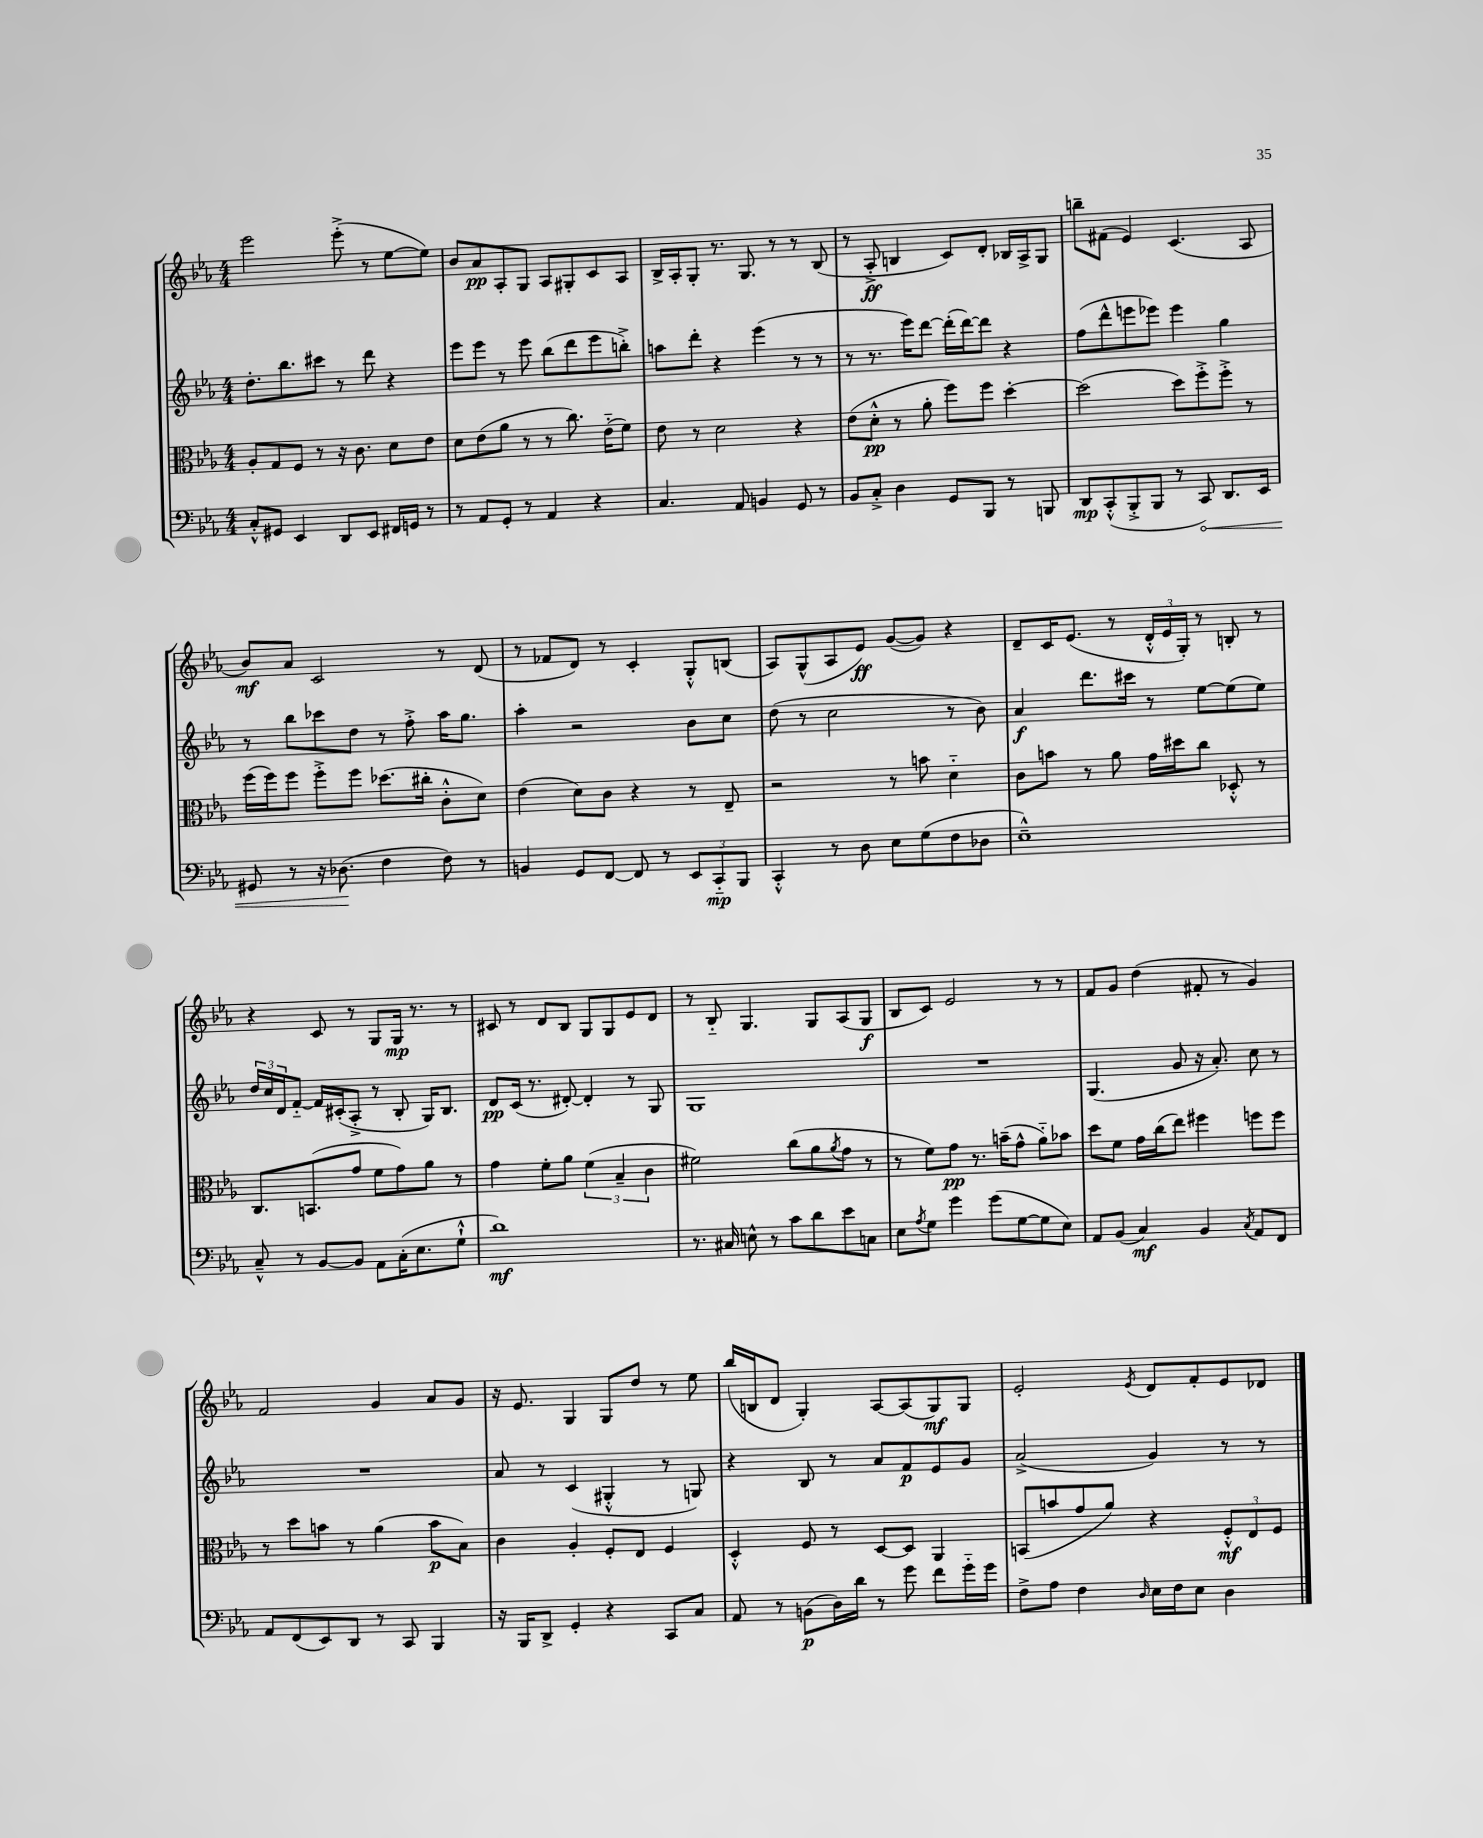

**kern	**kern	**kern	**kern
*staff4	*staff3	*staff2	*staff1
*clefF4	*clefC3	*clefG2	*clefG2
*k[b-e-a-]	*k[b-e-a-]	*k[b-e-a-]	*k[b-e-a-]
*M4/4	*M4/4	*M4/4	*M4/4
8C'^^	8A-'	8.dd'	2eee-
8GG#	8G	.	.
.	.	8.bb-	.
4EE-	8F	.	.
.	8r	8ccc#	.
8DD	16r	8r	(8eee-'^
.	8.c	.	.
8EE-	.	8ddd	8r
16FF#	8d	4r	[8ee-
16GG	.	.	.
8r	8e-	.	8ee-])
=	=	=	=
8r	8d	8eee-	8b-
8AA-	(8e-	8eee-	8a-
8GG'	8a-	8r	8A-'
8r	8r	8eee-	8G
4AA-	8r	(8bb-	8A-
.	8.cc)	8ddd	8G#'
4r	.	8eee-	8c
.	(16e-'~	.	.
.	8f)	8bb'^)	8A-
=	=	=	=
4.C	8e-	8aa	16B-^
.	.	.	16A-'
.	8r	8ddd'	8G'
.	2d	4r	8.r
8AA-	.	.	.
.	.	.	8.G
4BB	.	(4eee-	.
.	.	.	8r
8GG	4r	8r	8r
8r	.	8r	(8B-
=	=	=	=
8BB-	(8e-	8r	8r
8C'^	8d'^^	8.r	8A-'^
4D	8r	.	4B
.	.	16eee-)	.
.	8a-'	[8ddd	.
8GG	8ff)	(16ddd']	8c)
.	.	[16ddd)	.
8BBB-	8ff	8ddd]	8d'
8r	[4dd'	4r	16B-
.	.	.	16A-^
8BBB	.	.	8G
=	=	=	=
8DD	(2dd]	(8ff	8bb~
(8CC'^^	.	8ddd^^	(8f#
8BBB-'^	.	8eee	4e-)
8BBB-	.	8eee-)	.
8r	8dd)	4eee-	(4.c
8CC)	8ff'^	.	.
8.DD	8ff'^	4gg	.
.	8r	.	8A-
16EE-	.	.	.
=	=	=	=
8GG#	(16ff	8r	8b-)
.	16ff)	.	.
8r	8ff	8bb-	8a-
16r	8ff'^	8ccc-	2c
(8.D-	.	.	.
.	8ff	8dd	.
4F	(8.dd-	8r	.
.	.	8ff'^	.
.	16cc#'	.	.
8F)	8c'^^	16aa-	8r
.	.	8.gg	.
8r	8d)	.	(8d
=	=	=	=
4BB	(4e-	4aa-'	8r
.	.	.	8f-
8GG	8d)	2r	8d)
[8FF	8c	.	8r
8FF]	4r	.	4c'
8r	.	.	.
12EE-	8r	8b-	8G'^^
12CC'~	.	.	.
.	8E-~	8cc	(8B
12BBB-	.	.	.
=	=	=	=
4CC'^^	2r	(8dd	8A-)
.	.	8r	(8G^^
8r	.	2cc	8A-
8D	.	.	8e-)
8E-	8r	.	([8g
(8G	8b	.	8g])
8F	4d'~	8r	4r
8D-	.	8b-)	.
=	=	=	=
1E-~^^)	8c	4a-	8d~
.	8b	.	16c
.	.	.	(8.e-
.	8r	8.ddd	.
.	8a-	.	8r
.	.	16ccc#	.
.	16g	8r	24d'^^
.	.	.	24e-
.	16dd#	.	.
.	.	.	24G')
.	8cc	[8ee-	8r
.	8D-'^^	(8ee-]	8B'
.	8r	8ee-)	8r
=	=	=	=
8C~^^	8.C	24dd	4r
.	.	24cc	.
.	.	24d	.
8r	.	[8f'~	.
.	(8.BB	.	.
[8BB-	.	16f]	8c
.	.	(16c#'	.
8BB-]	8g	8A-'^	8r
8AA-	8f	8r	8G
(16C'	8g)	8B-'	16G
8.E-	.	.	8.r
.	8a-	16G)	.
.	.	8.B-	.
8G`^^	8r	.	8r
=	=	=	=
1d)	4g	8d	8c#
.	.	(16c	8r
.	.	8.r	.
.	8f'	.	8d
.	8a-	[8d#')	8B-
.	(6f	4d#']	8G
.	.	.	8G
.	6B-~	.	.
.	.	8r	8e-
.	6c	.	.
.	.	8G	8d
=	=	=	=
8.r	2f#)	1G	8r
.	.	.	8B-'~
16C#	.	.	.
8E^^	.	.	4.G
8r	.	.	.
8c	(8cc	.	.
8d	8a-	.	8G
.	8qa-	.	.
8e-	8g	.	(8A-
8C	8r	.	8G
=	=	=	=
8E-	8r	1r	8B-
8qA-	.	.	.
8G	8f)	.	8c)
4g	8g	.	2e-
.	8.r	.	.
(8g	.	.	.
.	(16b~	.	.
[8G	8g^^	.	.
8G]	8a-'~)	.	8r
8E-)	8b-	.	8r
=	=	=	=
8AA-	8dd	(4.G	8f
(8BB-	8f	.	8g
4C)	16g	.	(4dd
.	(16cc	.	.
.	8ee-)	8g	.
4BB-	4ff#	16r	8f#'
.	.	8.a-')	.
.	.	.	8r
8qC	.	.	.
8AA-	8ff	8cc	4g)
8FF	8ff	8r	.
=	=	=	=
8AA-	8r	1r	2f
(8FF	8dd	.	.
8EE-)	8b	.	.
8DD	8r	.	.
8r	(4a-	.	4g
8CC	.	.	.
4BBB-	8b	.	8a-
.	8B-)	.	8g
=	=	=	=
16r	4c	8a-	16r
16BBB-	.	.	8.e-
8DD^	.	8r	.
4GG'	4A-'	(4c	4G
4r	8F'	4G#'^^	8G
.	8E-	.	8dd
8CC	4F	8r	8r
8C	.	8G)	8ee-
=	=	=	=
8AA-	4D'^^	4r	(16bb-
.	.	.	16B
8r	.	.	8d
(8BB	8F	8B-	4G')
16D)	8r	8r	.
16d	.	.	.
8r	[8D	8a-	[8A-
8g	8D]	8f	(8A-]
8f	4AA-	8e-	8G)
16g'~	.	8g	8G
16g	.	.	.
=	=	=	=
8F^	(8BB	(2a-^	2e-'
8A-	8b	.	.
4F	8g	.	.
.	8a-)	.	.
16qqD	.	.	8qe-
16E-	4r	4g)	8d
16F	.	.	.
8E-	.	.	8f'
4D	12F'^^	8r	8e-
.	12E-	.	.
.	.	8r	8d-
.	12F	.	.
==	==	==	==
*-	*-	*-	*-
